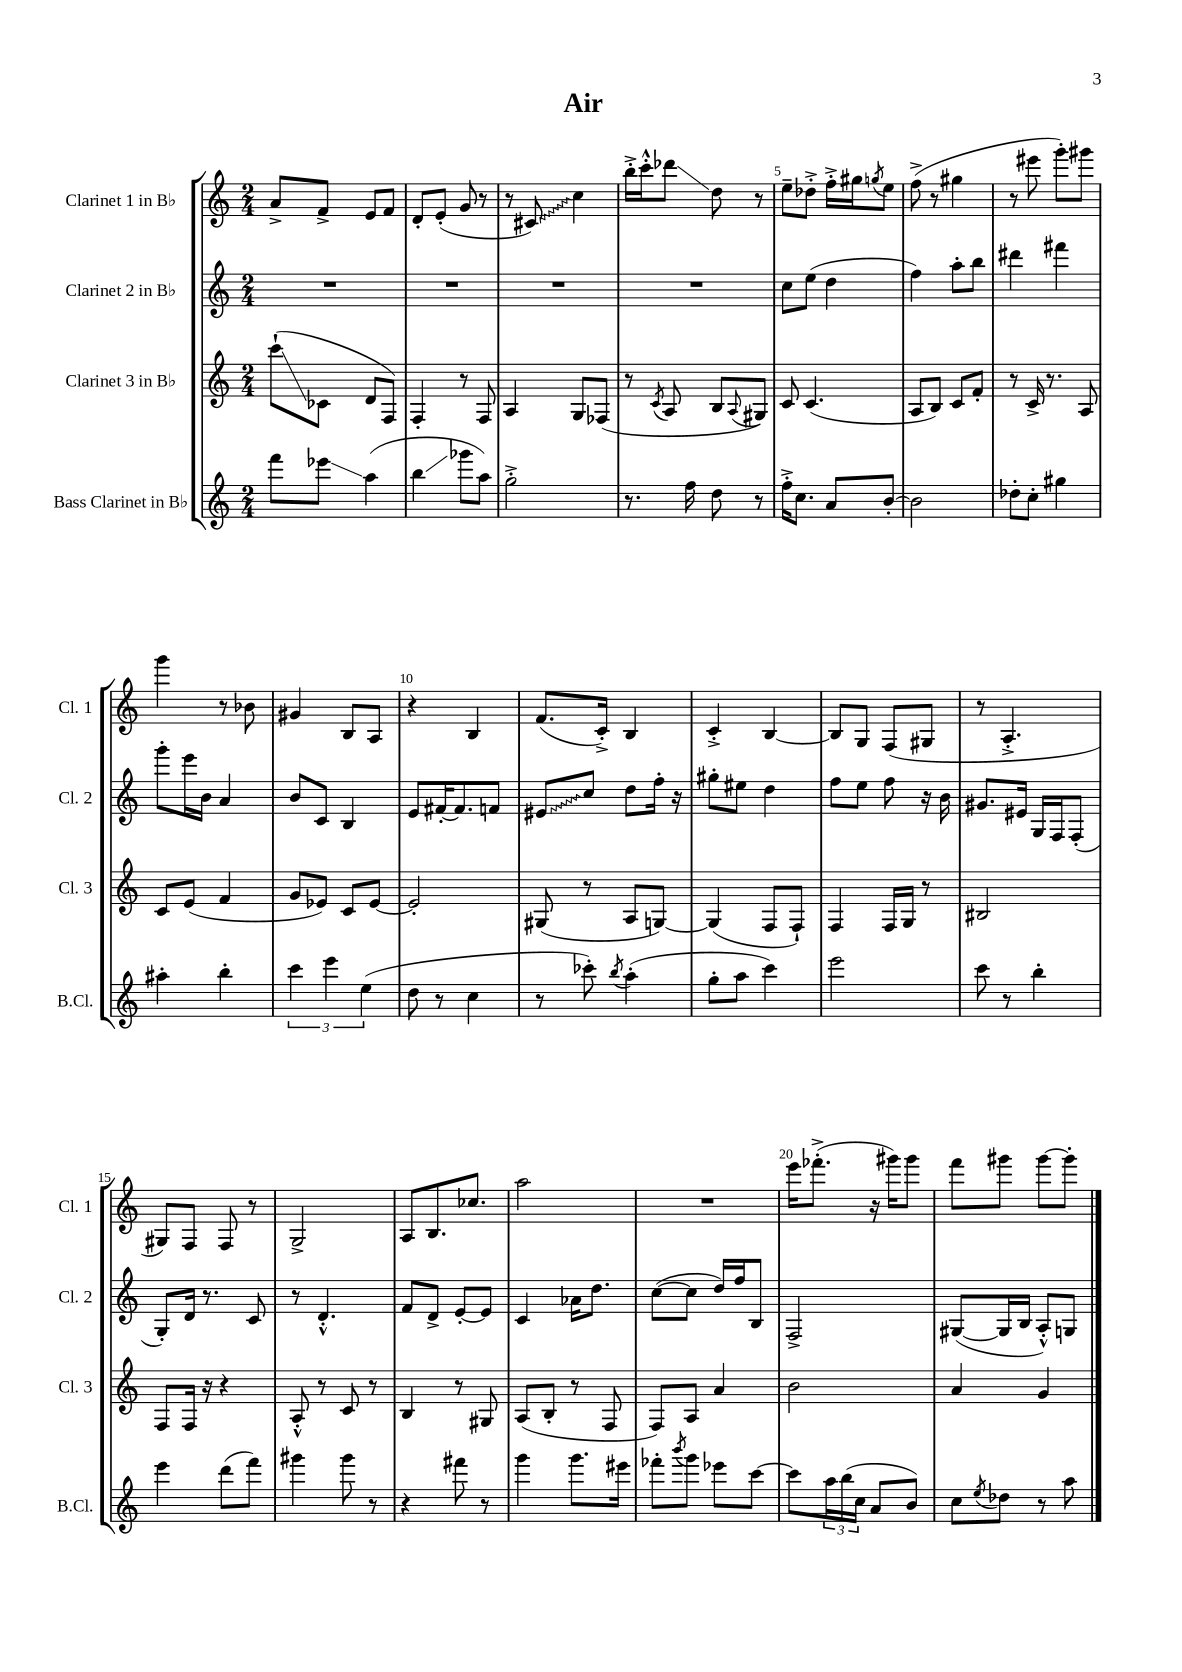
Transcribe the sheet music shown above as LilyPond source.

\header { title = "Air" }
<<
\new StaffGroup <<
\new Staff = "s0" \with { instrumentName = "Clarinet 1 in Bb" shortInstrumentName = "Cl. 1" } {
    \clef treble \key c \major \numericTimeSignature \time 2/4
    a'8-> f'8-> e'8 f'8 |
    d'8-. e'8-.( g'8 r8 |
    r8 \once \override Glissando.style = #'zigzag cis'8\glissando) c''4 |
    b''16-.-> c'''16-.-^ des'''8\glissando d''8 r8 |
    e''8-- des''8-.-> f''16-.-> gis''16 \acciaccatura { g''8 } e''8 |
    f''8->( r8 gis''4 |
    r8 eis'''8 g'''8-.) gis'''8 |
    g'''4 r8 bes'8 |
    gis'4 b8 a8 |
    r4 b4 |
    f'8.( c'16-.->) b4 |
    c'4-.-> b4~ |
    b8 g8 f8( gis8 |
    r8 a4.-.-> |
    gis8) f8 f8 r8 |
    g2-> |
    a8 b8. ces''8. |
    a''2 |
    R2 |
    e'''16 fes'''8.-.->( r16 gis'''16) gis'''8 |
    f'''8 gis'''8 gis'''8~ gis'''8-. \bar "|." |
}
\new Staff = "s1" \with { instrumentName = "Clarinet 2 in Bb" shortInstrumentName = "Cl. 2" } {
    \clef treble \key c \major \numericTimeSignature \time 2/4
    R2 |
    R2 |
    R2 |
    R2 |
    c''8 e''8( d''4 |
    f''4) a''8-. b''8 |
    dis'''4 fis'''4 |
    g'''8-. e'''16 b'16 a'4 |
    b'8 c'8 b4 |
    e'8 fis'16~-. fis'8. f'8 |
    \once \override Glissando.style = #'zigzag eis'8\glissando c''8 d''8 f''16-. r16 |
    gis''8-. eis''8 d''4 |
    f''8 e''8 f''8 r16 b'16 |
    gis'8. eis'16 g16 f16 f8-.( |
    g8-.) d'16 r8. c'8 |
    r8 d'4.-.-^ |
    f'8 d'8-> e'8~-. e'8 |
    c'4 aes'16 d''8. |
    c''8~( c''8 d''16) f''16 b8 |
    f2-> |
    gis8~( gis16 b16 a8-.-^) g8 \bar "|." |
}
\new Staff = "s2" \with { instrumentName = "Clarinet 3 in Bb" shortInstrumentName = "Cl. 3" } {
    \clef treble \key c \major \numericTimeSignature \time 2/4
    c'''8-!\glissando( ces'8 d'8 f8) |
    f4-. r8 f8 |
    a4 g8 fes8( |
    r8 \acciaccatura { c'8 } a8 b8 \appoggiatura { a8 } gis8) |
    c'8 c'4.( |
    a8 b8) c'8 f'8-. |
    r8 c'16-> r8. a8 |
    c'8 e'8( f'4 |
    g'8 ees'8) c'8 ees'8~ |
    ees'2-. |
    gis8( r8 a8 g8~) |
    g4( f8 f8-!) |
    f4 f16 g16 r8 |
    bis2 |
    f8 f16 r16 r4 |
    a8-.-^ r8 c'8 r8 |
    b4 r8 gis8 |
    a8( b8-. r8 f8 |
    f8) a8 a'4 |
    b'2 |
    a'4 g'4 \bar "|." |
}
\new Staff = "s3" \with { instrumentName = "Bass Clarinet in Bb" shortInstrumentName = "B.Cl." } {
    \clef treble \key c \major \numericTimeSignature \time 2/4
    f'''8 ees'''8\glissando a''4( |
    b''4\glissando ges'''8 a''8) |
    g''2-.-> |
    r8. f''16 d''8 r8 |
    f''16-.-> c''8. a'8 b'8~-. |
    b'2 |
    des''8-. c''8-. gis''4 |
    ais''4-. b''4-. |
    \tuplet 3/2 { c'''4 e'''4 e''4( } |
    d''8 r8 c''4 |
    r8 ces'''8-.) \acciaccatura { b''8 } a''4-.( |
    g''8-. a''8 c'''4) |
    e'''2 |
    c'''8 r8 b''4-. |
    e'''4 d'''8( f'''8) |
    gis'''4 gis'''8 r8 |
    r4 fis'''8 r8 |
    g'''4 g'''8. eis'''16 |
    fes'''8-. \acciaccatura { b'''8 } g'''8 ees'''8 c'''8~ |
    c'''8 \tuplet 3/2 { a''16 b''16( c''16 } a'8 b'8) |
    c''8 \acciaccatura { e''8 } des''8 r8 a''8 \bar "|." |
}
>>
>>
\layout { \context { \Score \override BarNumber.break-visibility = ##(#f #t #t) barNumberVisibility = #(every-nth-bar-number-visible 5) } }
